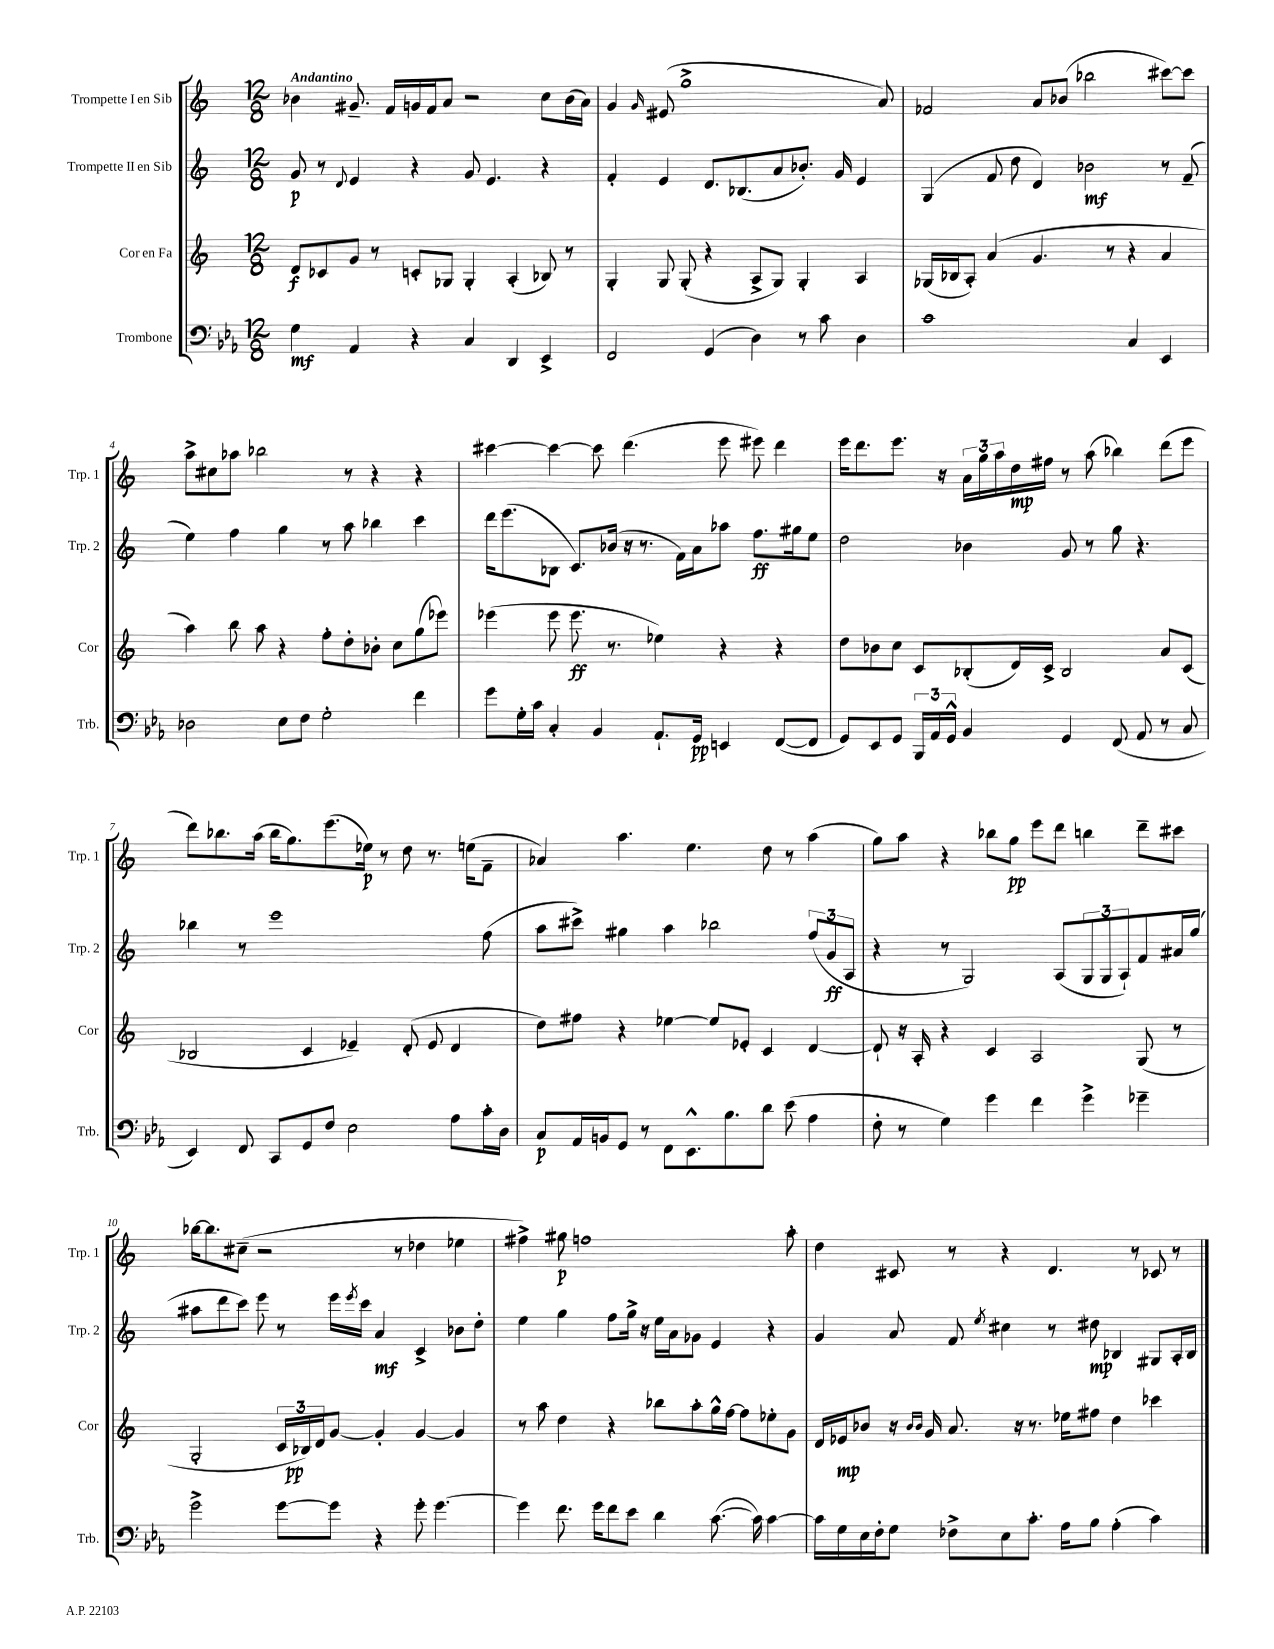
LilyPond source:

<<
\new StaffGroup <<
\new Staff = "s0" \with { instrumentName = "Trompette I en Sib" shortInstrumentName = "Trp. 1" } {
    \clef treble \key c \major \numericTimeSignature \time 12/8 \tempo "Andantino"
    bes'4 gis'8.-- f'16 g'16 f'16 a'8 r2 c''8 bes'16( a'16) |
    g'4 \grace { g'16 } eis'8( g''1-> a'8) |
    fes'2 a'8 bes'8( bes''2 cis'''8~) cis'''8 |
    a''8-> cis''8 aes''8 bes''2 r8 r4 r4 |
    cis'''4~ cis'''4~ cis'''8 d'''4.( e'''8 eis'''8) d'''4 |
    e'''16 d'''8. e'''8. r16 \tuplet 3/2 { a'16 g''16 a''16 } d''16\mp fis''16 r8 a''8( bes''4) d'''8( e'''8 |
    d'''8) bes''8. a''16( bes''16 g''8.) e'''8.( ees''16\p) r8 d''8 r8. e''16( f'8-- |
    aes'4) a''4. e''4. d''8 r8 a''4( |
    g''8) a''8 r4 bes''8 g''8\pp e'''8 d'''8 b''4 d'''8-- cis'''8 |
    bes''16~ bes''8. cis''8--( r2 r8 des''4 ees''4 |
    fis''4->) gis''8\p f''1 a''8-. |
    d''4 cis'8 r8 r4 d'4. r8 ces'8 r8 \bar "|." |
}
\new Staff = "s1" \with { instrumentName = "Trompette II en Sib" shortInstrumentName = "Trp. 2" } {
    \clef treble \key c \major \numericTimeSignature \time 12/8
    g'8\p r8 \appoggiatura { d'8 } e'4 r4 g'8 e'4. r4 |
    f'4-. e'4 d'8. bes8.( a'8 bes'8.-.) g'16 e'4 |
    g4( f'8 d''8 d'4) bes'2\mf r8 f'8--( |
    e''4) f''4 g''4 r8 a''8 bes''4 c'''4 |
    d'''16 e'''8.( bes8 c'8.) bes'16( r16 r8. f'16) a'16 aes''8 f''8.\ff gis''16 e''8 |
    d''2 bes'4 g'8 r8 g''8 r4. |
    bes''4 r8 e'''1 f''8( |
    a''8 cis'''8->) gis''4 a''4 bes''2 \tuplet 3/2 { f''8( g'8\ff a8 } |
    r4 r8 g2) a8( \tuplet 3/2 { g8 g8 a8-!) } f'8 ais'16 g''16( |
    ais''8 d'''8 c'''8) e'''8 r8 e'''16 \acciaccatura { e'''8 } c'''16 a'4\mf c'4-> bes'8 d''8-. |
    e''4 g''4 f''8 g''16-> r16 e''16 a'16 ges'8 e'4 r4 |
    g'4 a'8 f'8 \acciaccatura { e''8 } cis''4 r8 dis''8\mp bes4 gis8 a16-. bes16 \bar "|." |
}
\new Staff = "s2" \with { instrumentName = "Cor en Fa" shortInstrumentName = "Cor" } {
    \clef treble \key c \major \numericTimeSignature \time 12/8
    d'8\f ces'8 g'8 r8 c'8-. ges8 ges4-. a4-.( bes8) r8 |
    g4-. g8 g8-.( r4 a8-> g8) g4-. a4 |
    ges16( bes16 a8-.) a'4( g'4. r8 r4 a'4 |
    a''4) b''8 a''8 r4 f''8-. d''8-. bes'8-. c''8 g''8( ees'''8) |
    ees'''4( ees'''8 ees'''8.\ff r8. ees''4) r4 r4 |
    d''8 bes'8 c''8 c'8 bes8-.( d'16) c'16-> bes2 a'8 c'8( |
    bes2 c'4 ees'4--) d'8-.( ees'8 d'4 |
    d''8) fis''8 r4 ees''4~ ees''8 ees'8-. c'4 d'4~ |
    d'8-! r16 a16-. r4 c'4 a2 g8( r8 |
    g2-. \tuplet 3/2 { c'16 bes16\pp) d'16 } g'8~ g'4-. g'4~ g'4 |
    r8 a''8 d''4 r4 bes''8 a''8-. g''16-^ f''16~ f''8 ees''8-. g'8 |
    d'16 ees'16\mp bes'8 r16 \grace { bes'16 bes'16 } g'16 a'8. r16 r8. ees''16 fis''8 d''4 ces'''4 \bar "|." |
}
\new Staff = "s3" \with { instrumentName = "Trombone" shortInstrumentName = "Trb." } {
    \clef bass \key ees \major \numericTimeSignature \time 12/8
    g4\mf aes,4 r4 c4 d,4 ees,4-> |
    f,2 g,4( d4) r8 c'8 d4 |
    c'1 c4 ees,4 |
    des2 ees8 f8 g2-. f'4 |
    g'8 g16-. c'16 c4-. bes,4 aes,8.-! g,16\pp e,4 f,8~( f,8 |
    g,8) ees,8 g,8 \tuplet 3/2 { bes,,16 aes,16 g,16-^ } bes,4 g,4 f,8( aes,8 r8 c8 |
    ees,4) f,8 c,8 g,8 f8 ees2 aes8 c'16-. d16 |
    c8\p aes,16 b,16 g,8 r8 f,8 ees,8.-^ bes8. d'8 ees'8( aes4 |
    f8-. r8 g4) g'4 f'4 g'4-> ges'4-- |
    g'2-> g'8~ g'8 r4 g'8-. g'4.~ |
    g'4 f'8. g'16 f'8 ees'8 d'4 c'8.~( c'16) c'4~ |
    c'16 g16 ees16 f16-. g8 fes8-> ees8 c'8.-. aes16 bes8 aes4-.( c'4) \bar "|." |
}
>>
>>
